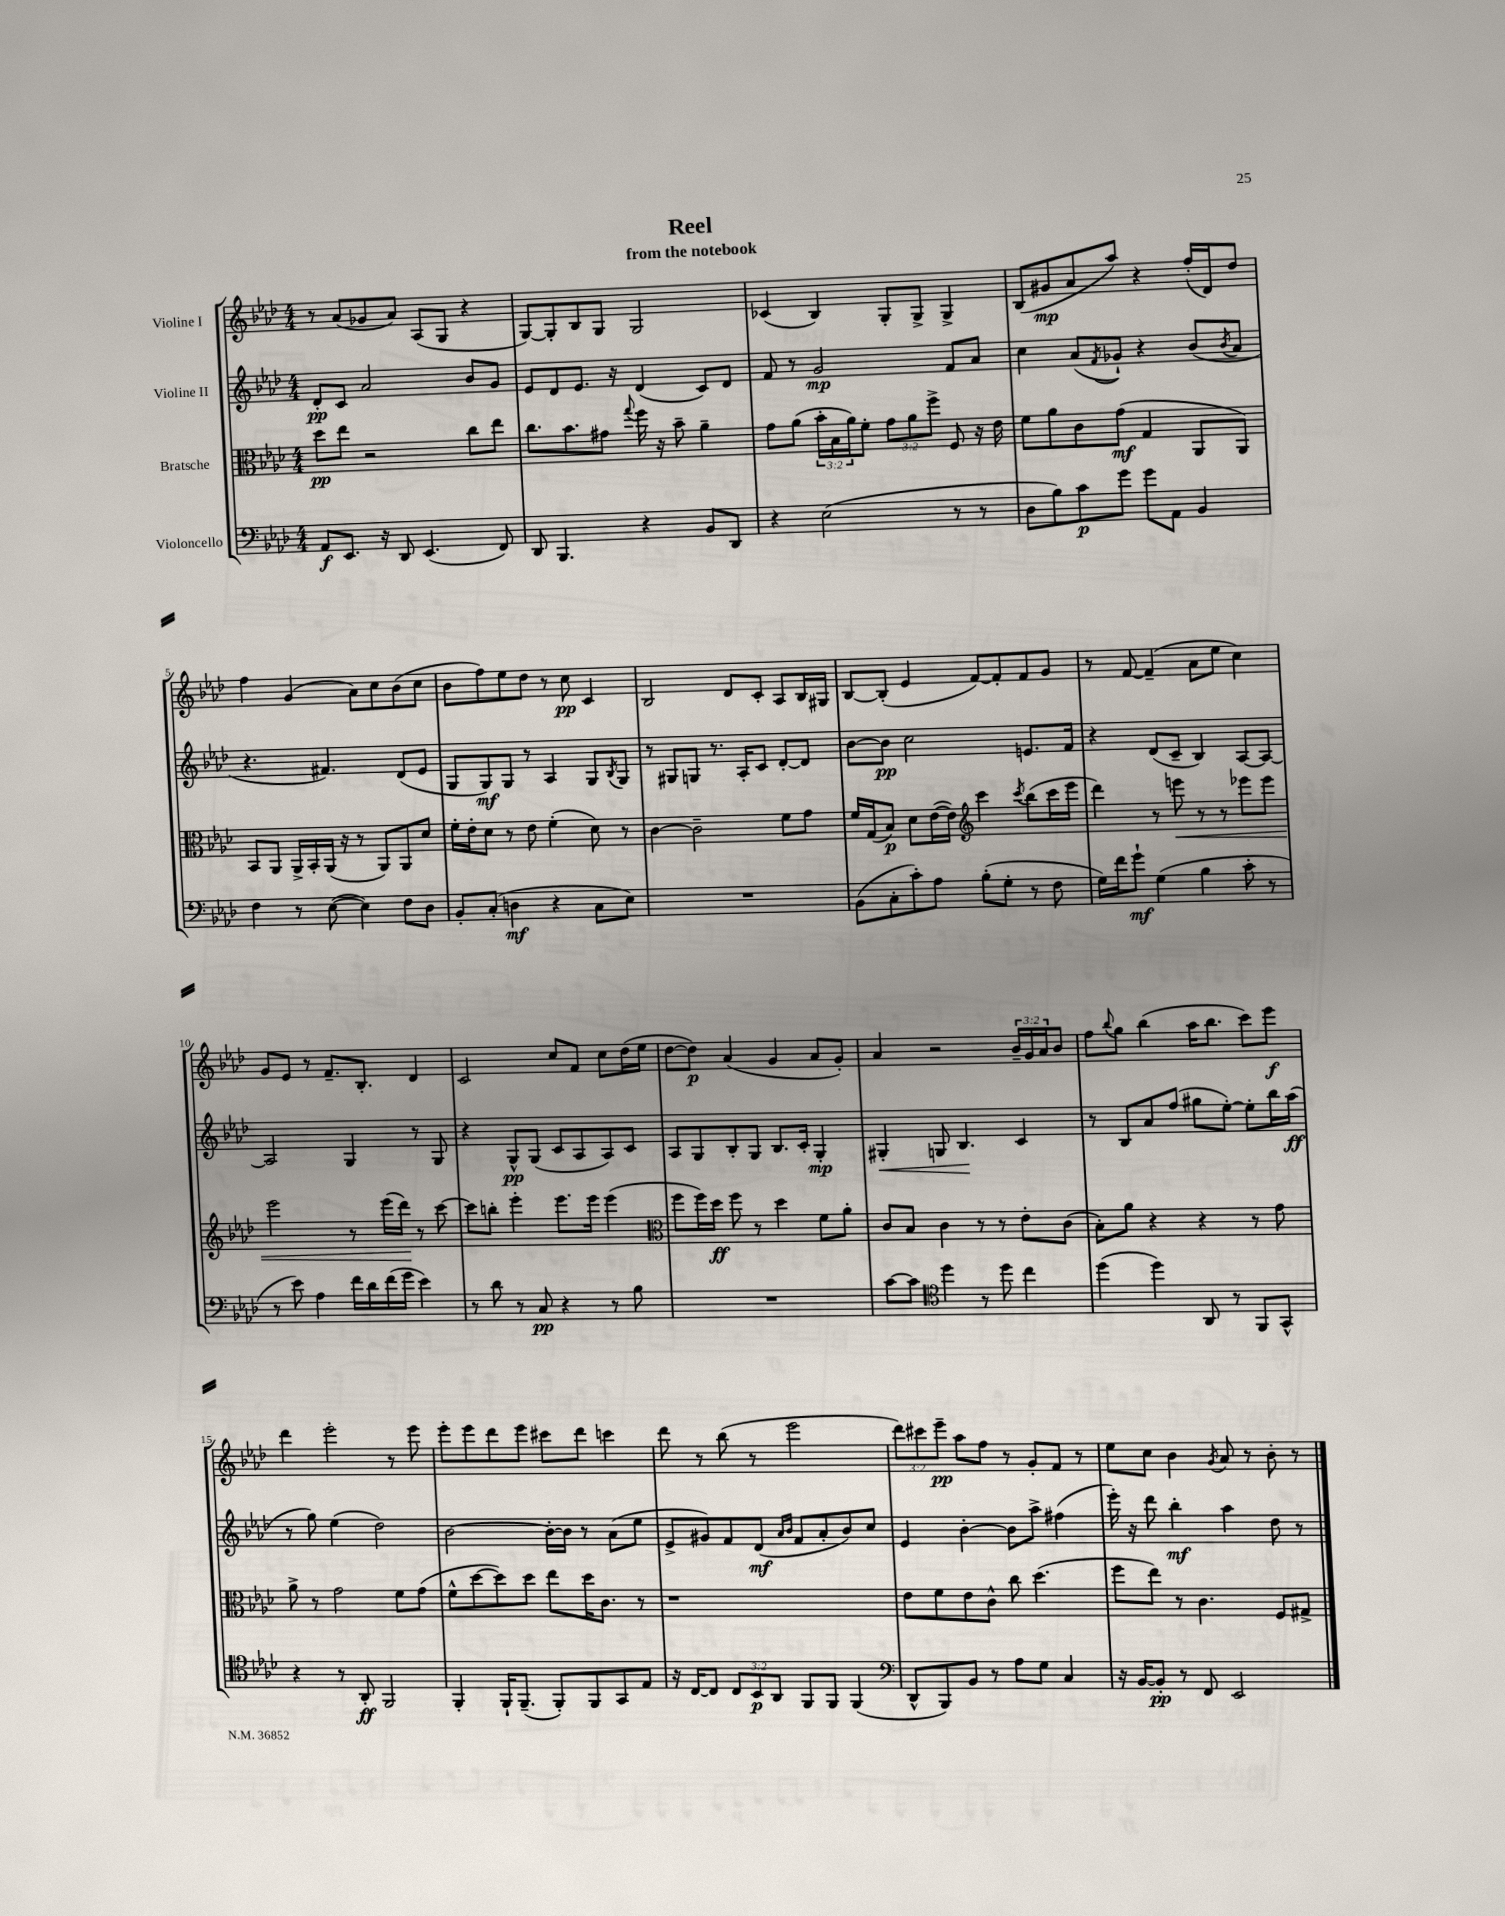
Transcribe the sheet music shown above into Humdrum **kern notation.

**kern	**kern	**kern	**kern
*staff4	*staff3	*staff2	*staff1
*clefF4	*clefC3	*clefG2	*clefG2
*k[b-e-a-d-]	*k[b-e-a-d-]	*k[b-e-a-d-]	*k[b-e-a-d-]
*M4/4	*M4/4	*M4/4	*M4/4
8AA-	8dd-	8d-'	8r
8.EE-	8ee-	8c	(8a-
.	2r	2a-	8g-
16r	.	.	.
8DD-	.	.	8a-)
(4.EE-	.	.	(8A-
.	.	.	8G
.	8cc	8b-	4r
8FF)	8ee-	8g	.
=	=	=	=
8DD-	8.cc	8e-	[8G)
4.BBB-	.	8d-	8G']
.	8.b-	.	.
.	.	8.e-	8B-
.	8g#	.	8G
.	.	16r	.
.	8qqgg	.	.
4r	16ff	(4d-	2G
.	16r	.	.
.	8b-~	.	.
8BB-	4a-~	8c)	.
8DD-	.	8d-	.
=	=	=	=
4r	8g	8f	(4c-
.	(8a-	8r	.
(2E-	24b-'	2g	4B-)
.	24B-	.	.
.	24a-)	.	.
.	8f'	.	.
.	12g	.	8G'
.	12a-	.	.
.	.	.	8G^
.	12ff^	.	.
8r	8F	8f	4G^
8r	16r	8a-	.
.	16e-	.	.
=	=	=	=
8D-	8f	4cc	(8B-
8B-)	8a-	.	8g#
8c	8c	(8a-	8a-
.	.	8qf	.
8g	(8g	8g-`)	8aa-)
8g	4G	4r	4r
8AA-	.	.	.
4BB-	8AA-	(8b-	(16ff'
.	.	.	16d-)
.	.	8qb-	.
.	8AA-)	8a-	8dd-
=	=	=	=
4F	8BB-	4.r	4ff
.	8AA-	.	.
8r	16AA-^	.	(4g
.	16BB-'	.	.
([8E-	(16AA-	4.f#)	.
.	16r	.	.
4E-])	8r	.	8a-)
.	8AA-)	.	8cc
8F	8AA-	(8d-	(8b-
8D-	8d-	8e-	8cc
=	=	=	=
8BB-'	16f'	8G	8b-
.	16e-'	.	.
(8C'	8d-	8G)	8ff)
4D	8r	8G	8ee-
.	8e-	8r	8dd-
4r	(4f'	4A-	8r
.	.	.	8cc
8C	8d-)	8G	4c
.	.	8qB-	.
8E-)	8r	8G	.
=	=	=	=
1r	[4c	8r	2B-
.	.	8G#	.
.	2c~]	8G	.
.	.	8.r	.
.	.	.	8d-
.	.	16A-'	.
.	.	8c	8c'
.	8f	[8d-'	8A-
.	8g	8d-]	16B-
.	.	.	16G#
=	=	=	=
(8BB-	16f	[8b-	[8B-
.	(16G	.	.
8C'	8B-)	8b-]	(8B-']
8c')	8d-	2cc	4e-
8A-	([16e-	.	.
.	16e-])	.	.
*	*clefG2	*	*
(8B-'	4ccc	.	[8f)
8G'	.	.	8f']
.	8qccc	.	.
8r	(8bb-	8.e	8f
8F	16ccc	.	8g
.	16eee-	16f	.
=	=	=	=
16G)	4ddd-)	4r	8r
16f	.	.	.
8g`	.	.	[8f
(4G	8r	(8d-	(4f~]
.	8eee	8c~	.
4B-	8r	4B-)	8a-
.	8r	.	8ee-
8c'	8eee-	[8A-	4cc)
8r	8eee-	8A-_	.
=	=	=	=
8r	2eee-	2A-]	8g
8e-)	.	.	8e-
4A-	.	.	8r
.	.	.	8.f~
16f	8r	4G	.
16d-	.	.	8.B-'
(16f	(16eee-	.	.
16g	16ddd-)	.	.
4e-)	8r	8r	4d-
.	[8ccc	8G	.
=	=	=	=
8r	8ccc]	4r	2c
8d-	8bb'	.	.
8r	4eee-'	8G^^	.
8C	.	(8G	.
4r	8.eee-	8c	8cc
.	.	8A-	8f
.	16eee-	.	.
8r	(4eee-	8A-)	8cc
8B-	.	8c	(16dd-
.	.	.	16ee-
=	=	=	=
*	*clefC3	*	*
1r	8ff	8A-	[8dd-
.	16ff)	8G	8dd-])
.	16dd-	.	.
.	8ff	8B-'	(4a-
.	8r	8G	.
.	4dd-	8.B-	4g
.	.	16c'	.
.	8f	4G'	8a-
.	8a-'	.	8g')
=	=	=	=
[8c	8c	4G#'	4a-
8c]	8B-	.	.
*clefC4	*	*	*
4dd-	4c	8G	2r
.	.	4.B-	.
8r	8r	.	.
8dd-	8r	.	.
4cc	8e-'	4c	24b-~
.	.	.	24g
.	.	.	24a-
.	(8c	.	8b-
=	=	=	=
(4dd-	8B-')	8r	8ff
.	.	.	8qqbb-
.	8a-	8B-	8gg
4dd-)	4r	8a-	(4bb-
.	.	(8ff	.
8AA-	4r	8gg#	16aa-
.	.	.	8.bb-
8r	.	[8ee-')	.
8FF	8r	8ee-']	8ccc)
8GG^^	8g	16bb-	8eee-
.	.	(16aa-	.
=	=	=	=
4r	8a-^	8r	4ddd-
.	8r	8gg)	.
8r	2g	(4ee-	2eee-'
8AA-'	.	.	.
2FF	.	2dd-)	.
.	8f	.	8r
.	(8g	.	8eee-
=	=	=	=
4FF'	8f^^	[2b-	8eee-'
.	[8dd-	.	8eee-
16FF`	8dd-])	.	8ddd-
(8.FF~	.	.	.
.	8dd-	.	8eee-
8FF')	8ee-	16b-'_	8ccc#
.	.	16b-]	.
8FF	16dd-	8r	8ddd-
.	8.c	.	.
8GG	.	(8a-	4ccc
8E-	8r	8ee-	.
=	=	=	=
16r	1r	8e-^	8ddd-
[16C	.	.	.
8C]	.	8g#)	8r
12C	.	8f	(8bb-
12BB-	.	.	.
.	.	(8d-	8r
12AA-	.	.	.
.	.	16qqa-	.
.	.	16qqb-	.
8FF	.	8f	2eee-
8FF	.	8a-'	.
(4FF	.	8b-)	.
.	.	8cc	.
=	=	=	=
*clefF4	*	*	*
8DD-^^	8e-	4e-	12ddd-)
.	.	.	12ccc#
8BBB-)	8f	.	.
.	.	.	12eee-~
8BB-	8e-	[4b-'	8aa-
8r	8c^^	.	8ff
8A-	8cc	8b-]	8r
8G	(4.dd-	8aa-^	8g'
4C	.	(4ff#	8f
.	.	.	8r
=	=	=	=
16r	8ff	16eee-')	8ee-
[16BB-	.	16r	.
8BB-']	8ee-)	8ddd-	8cc
8r	8r	4bb-'	4b-
8FF	4.c	.	.
.	.	.	8qg
2EE-	.	4aa-	8a-
.	.	.	8r
.	8F	8dd-	8b-'
.	8G#^	8r	8r
==	==	==	==
*-	*-	*-	*-
